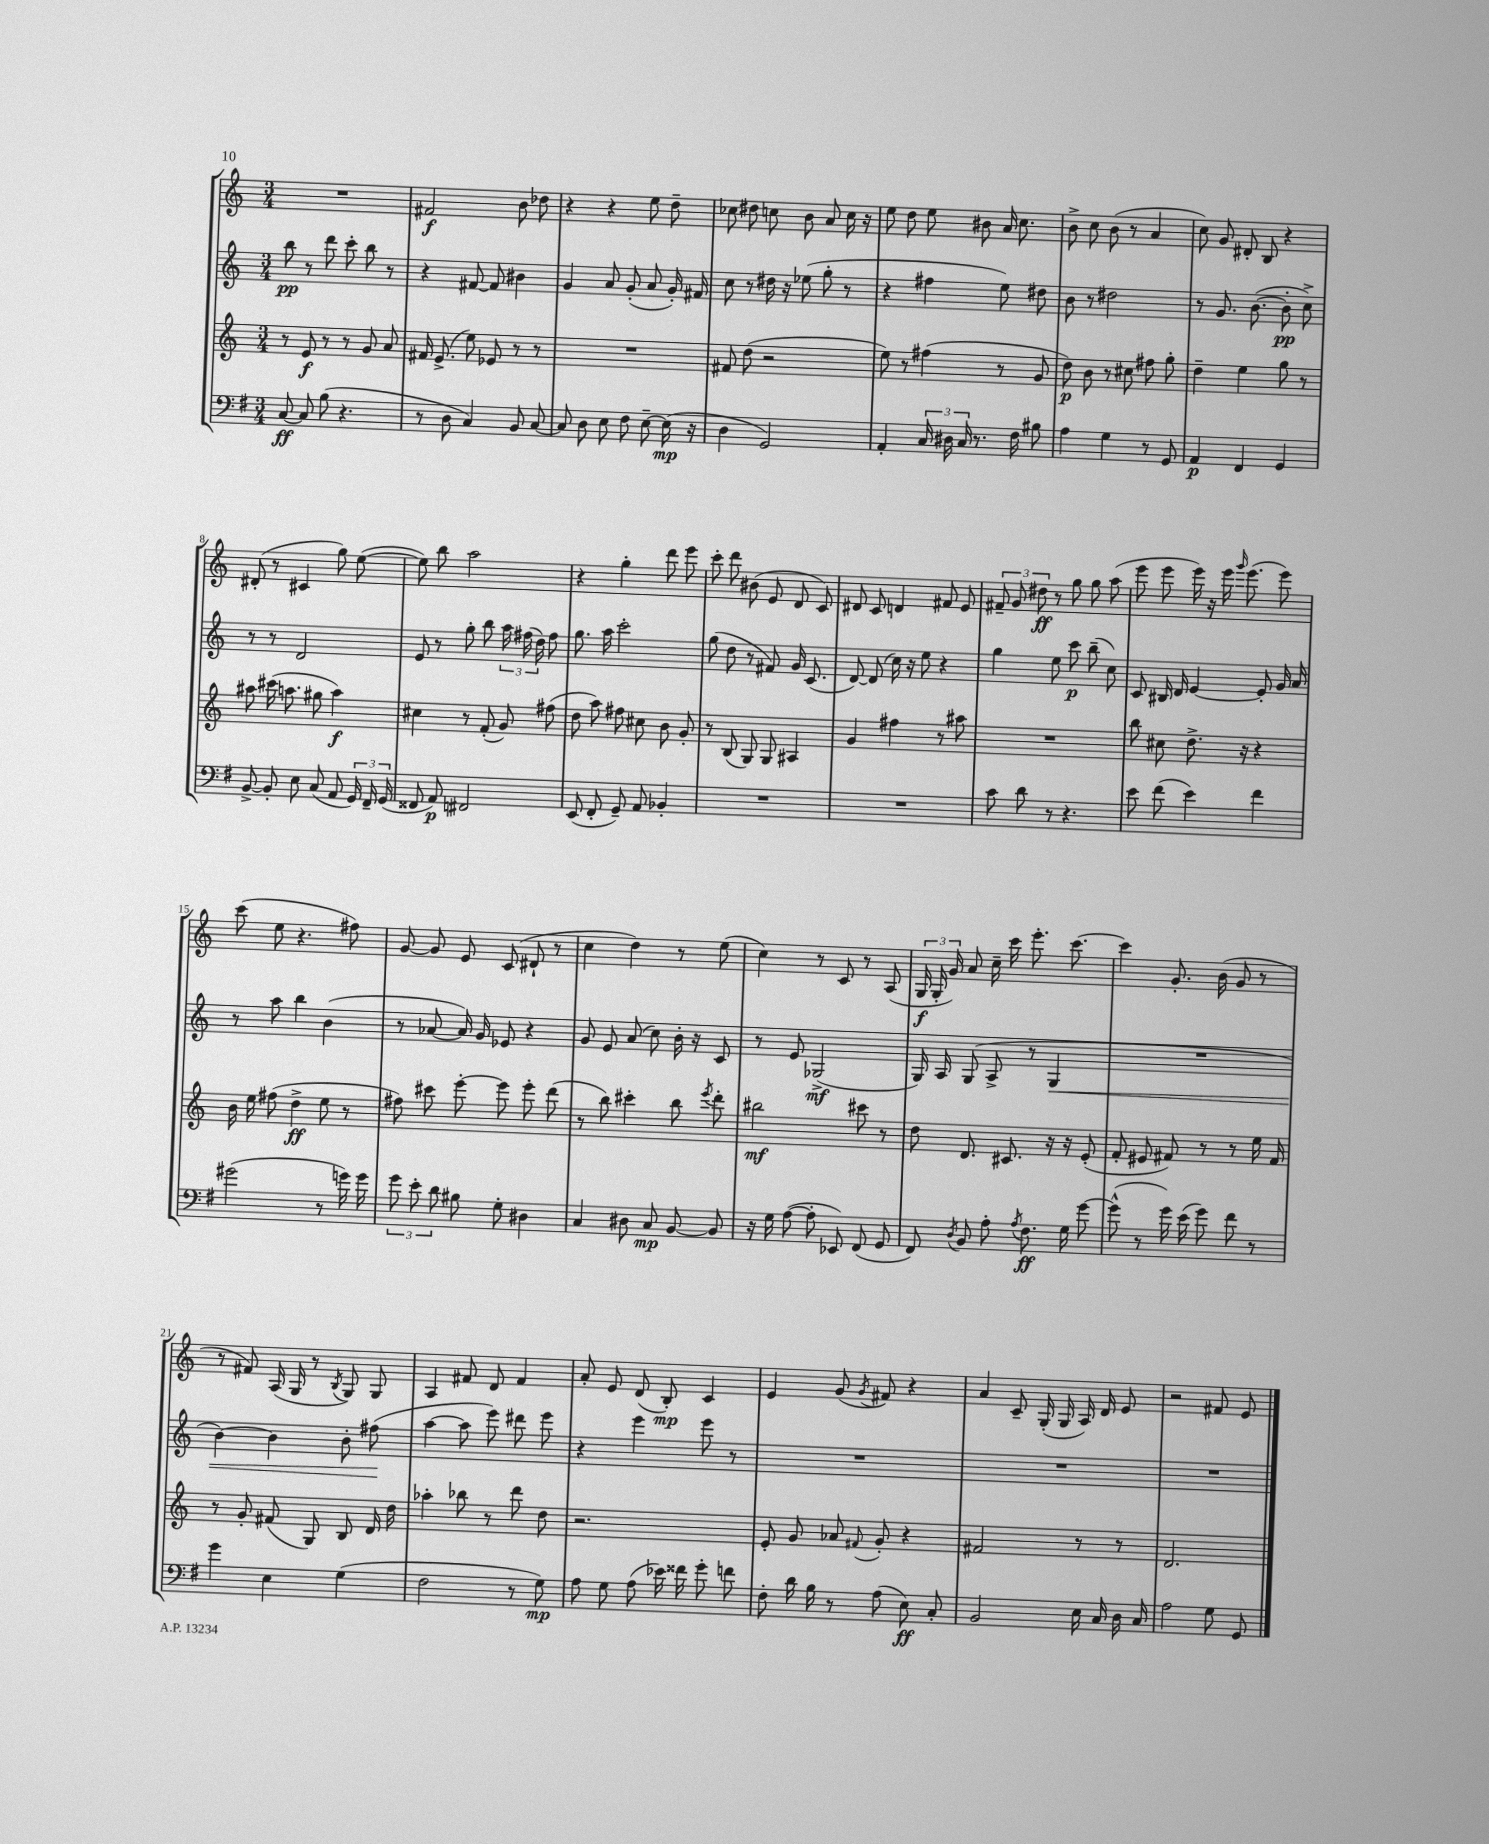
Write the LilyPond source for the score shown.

<<
\new StaffGroup <<
\new Staff = "s0" {
    \clef treble \key c \major \numericTimeSignature \time 3/4
    \autoBeamOff R2. |
    fis'2\f b'8 des''8 |
    r4 r4 e''8 d''8-- |
    ces''8 dis''8 c''8 b'8 a'8 c''16 r16 |
    e''8 d''8 e''8 bis'8 a'16 c''8. |
    b'8-> c''8 b'8( r8 a'4 |
    c''8) g'8 dis'8-. b8 r4 |
    dis'8-.( r8 cis'4 g''8) e''8~( |
    e''8) b''8 a''2 |
    r4 g''4-. d'''8 e'''8 |
    c'''8-. d'''8 bis'8( e'8 d'8 c'8) |
    dis'8 c'8 d'4 fis'8 e'8 |
    \tuplet 3/2 { fis'8-- g'8 dis''8\ff } r8 g''8 g''8 a''8( |
    e'''8 e'''8 e'''16) r16 e'''16 \grace { g'''16 } e'''8.( e'''8) |
    c'''8( e''8 r4. fis''8) |
    g'8~ g'8 e'8 c'8( dis'8-! r8 |
    c''4 d''4) r8 e''8( |
    c''4) r8 c'8 r8 a8( |
    \tuplet 3/2 { g16\f g16-. g'16) } a'8 c''16-- c'''16 e'''8.-. c'''8.~ |
    c'''4 g'8.-. b'16( g'8 r8 |
    r8 fis'8) a16( g16 r8 \acciaccatura { b8 } g8) g8 |
    a4 fis'8 d'8 fis'4 |
    a'8-. e'8 d'8( b8-.\mp) c'4 |
    e'4 g'8( \acciaccatura { g'8 } fis'8) r4 |
    a'4 c'8-- g16-.( g16 a16) d'16 e'8 |
    r2 fis'8 e'8 \bar "|." |
}
\new Staff = "s1" {
    \clef treble \key c \major \numericTimeSignature \time 3/4
    \autoBeamOff b''8\pp r8 d'''8 c'''8-. b''8 r8 |
    r4 fis'8~ fis'8 bis'4 |
    g'4 a'8 g'8-.( a'8 g'16-.) fis'16 |
    c''8 r8 dis''16 r16 ees''8( g''8-. r8 |
    r4 fis''4 e''8) dis''8 |
    b'8 r8 dis''2 |
    r8 g'8. b'8.~( b'8-.\pp c''8->) |
    r8 r8 d'2 |
    e'8 r8 g''8-. b''8 \tuplet 3/2 { a''16 fis''16( d''16) } fis''8 |
    g''8. a''16 c'''2-. |
    g''8( d''8 r8 fis'8) g'16 c'8.( |
    d'8~) d'8( c''16) r16 e''8 r4 |
    g''4 e''8 c'''8\p b''8--( c''8) |
    c'8 bis16 d'16 e'4~ e'8-. g'16 a'16 |
    r8 a''8 b''4 b'4( |
    r8 aes'8~ aes'16) g'16 ees'8 r4 |
    g'8 e'8 a'8( c''8) b'16-. r16 c'8 |
    r8 e'8 ges2->\mf( |
    g16) a16 g8( a8-> r8 g4\< |
    R2. |
    b'4~) b'4 b'8-. fis''8\!( |
    a''4~ a''8 e'''8) dis'''8 e'''8 |
    r4 e'''4 e'''8 r8 |
    R2. |
    R2. |
    R2. \bar "|." |
}
\new Staff = "s2" {
    \clef treble \key c \major \numericTimeSignature \time 3/4
    \autoBeamOff r8 e'8\f r8 r8 g'8 a'8 |
    fis'16 e'8.->( e''8) ees'8 r8 r8 |
    R2. |
    fis'8 d''8( r2 |
    e''8) r8 fis''4( r8 g'8 |
    d''8\p) b'8 r8 cis''8 fis''8 g''8-. |
    d''4-- e''4 g''8 r8 |
    ais''8 cis'''16( a''8. gis''8 a''4\f) |
    cis''4 r8 f'8-.( g'8) fis''8( |
    d''8 a''8) fis''8 cis''8 b'8 g'8-. |
    r8 b8( g8) g8 ais4 |
    g'4 fis''4 r8 ais''8 |
    R2. |
    b''8 cis''8 d''8.-> r16 r4 |
    b'16 e''16 fis''8( d''4->\ff e''8 r8 |
    fis''8) cis'''8 e'''8~-. e'''8 e'''8-. d'''8( |
    r8 b''8) cis'''4-. b''8 \acciaccatura { e'''8 } d'''8-. |
    bis''2\mf cis'''8 r8 |
    d''8 d'8. cis'8. r16 r16 e'8-.( |
    f'8-. eis'8 fis'8) r8 r8 e''16 fis'16 |
    r8 g'8-. fis'8( g8) b8 d'16 d''16 |
    aes''4-. bes''8 r8 d'''8 d''8 |
    r2. |
    e'8-. g'8 aes'8 \appoggiatura { fis'8 } g'8-. r4 |
    fis'2 r8 r8 |
    d'2. \bar "|." |
}
\new Staff = "s3" {
    \clef bass \key g \major \numericTimeSignature \time 3/4
    \autoBeamOff c8~\ff c8 b8( r4. |
    r8 d8 c4) b,8 c8~ |
    c8 d8 e8 fis8 e8~-- e16\mp( r16 |
    d4 g,2) |
    a,4-. \tuplet 3/2 { c16 dis16 c16 } r8. fis16 bis8 |
    a4 g4 r8 g,8 |
    a,4\p fis,4 g,4 |
    b,8~-> b,8-. e8 c8( a,8 \tuplet 3/2 { g,16) fis,16-- g,16( } |
    fisis,8 a,8\p) fis,2 |
    e,8( fis,8-. g,8--) a,8 bes,4-. |
    R2. |
    R2. |
    c'8 d'8 r8 r4. |
    e'8 fis'8( e'4) fis'4 |
    gis'2( r8 g'16) g'16 |
    \tuplet 3/2 { g'8 e'8-. d'8 } bis8 g8-. dis4 |
    c4 dis8 c8\mp b,8~ b,8 |
    r16 g16 a8~( a8-. ees,8) fis,8( g,8 |
    fis,8) \acciaccatura { d8 } b,8 a8-. \acciaccatura { a8 } fis8.\ff g16 g'8~ |
    g'8-^( r8 g'16) e'16( g'8) fis'8 r8 |
    g'4 e4 g4( |
    fis2 r8 g8\mp) |
    a8 g8 a8( ees'16) fisis'16 g'8-. f'8 |
    fis8-. d'16 b16 r8 a8( e8\ff) c8-. |
    b,2 e16 c16 d16 c16 |
    a2 g8 g,8 \bar "|." |
}
>>
>>
